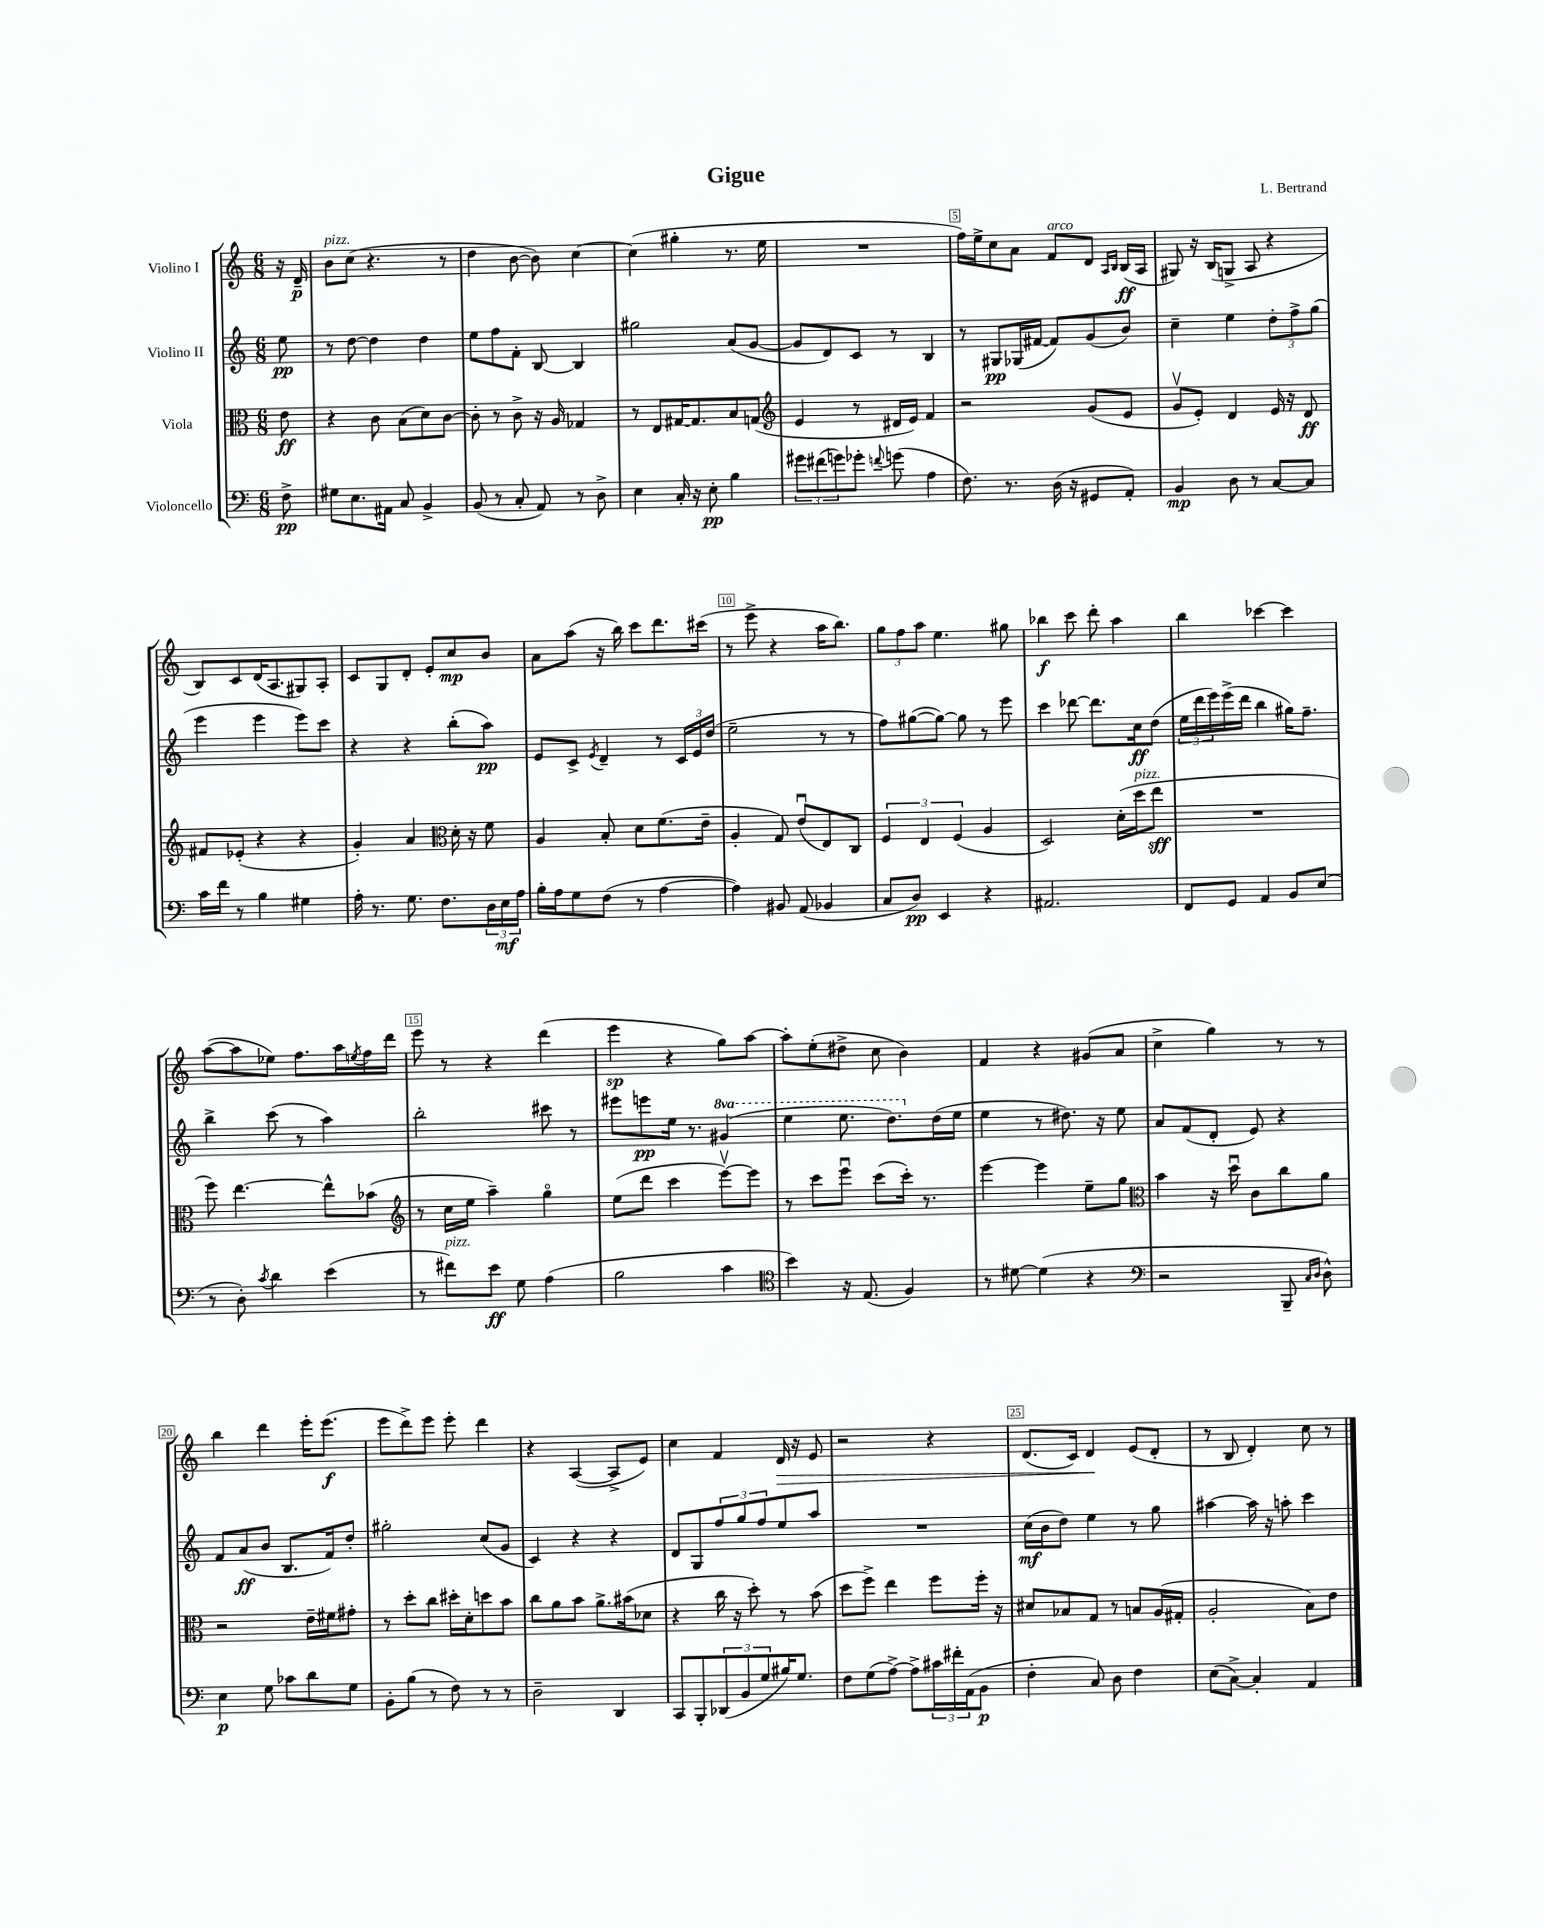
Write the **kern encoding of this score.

**kern	**kern	**kern	**kern
*staff4	*staff3	*staff2	*staff1
*clefF4	*clefC3	*clefG2	*clefG2
*k[]	*k[]	*k[]	*k[]
*M6/8	*M6/8	*M6/8	*M6/8
8F^	8e	8ee	16r
.	.	.	16d~
=	=	=	=
8G#	4r	8r	8b
8.E	.	[8dd	(8cc
.	8c	4dd]	4.r
16AA#	.	.	.
8C	(8B	.	.
4BB^	8d)	4dd	.
.	[8c	.	8r
=	=	=	=
(8BB	8c']	8ee	4dd
8r	8r	8ff	.
8C'	8c^	8f'	[8b
8AA)	16r	[8B	8b])
.	16A	.	.
8r	4G-	4B]	[4cc
8D^	.	.	.
=	=	=	=
4E	8r	2gg#	(4cc]
.	8E	.	.
16C'	[16G#	.	4gg#'
16r	8.G#]	.	.
8E'	.	.	.
4B	8B	(8a	8.r
.	(8G	[8g	.
.	.	.	16ee
=	=	=	=
*	*clefG2	*	*
12g#	4e	8g]	2.r
(12f#	.	.	.
.	.	8d)	.
12g)	.	.	.
8g-'	8r	8c	.
8qqf	.	.	.
(8g	16d#	8r	.
.	16e)	.	.
4A	4f	4B	.
=	=	=	=
8.F)	2r	8r	16ff)
.	.	.	16ee^
.	.	8G#	8cc
8.r	.	.	.
.	.	(16G-	8a
.	.	[16f#	.
(16D	.	8f#])	8f
16r	.	.	.
8GG#	(8g	(8g	8d
.	.	.	16qqA
.	.	.	16qqB
8AA')	8e	8b)	(16B
.	.	.	16A
=	=	=	=
4BB	8gv	4cc~	8G#)
.	8e')	.	16r
.	.	.	(16B
8D	4d	4ee	8G^
8r	.	.	8A
[8C	16e	12dd'	4r
.	16r	.	.
.	.	12ff^	.
8C]	8d	.	.
.	.	(12gg	.
=	=	=	=
16c	8f#	4eee	8B)
16f	.	.	.
8r	(8e-'	.	8c
4B	4r	4eee	(16d
.	.	.	8.A
4G#	4r	8eee)	8G#)
.	.	8ccc	8A'
=	=	=	=
16A'	4g')	4r	8c
8.r	.	.	.
.	.	.	8G
8.G	4a	4r	8d'
.	.	.	8e'
8.F	.	.	.
*	*clefC3	*	*
.	16d'	(8bb'	8cc
.	16r	.	.
24D	8f	8aa)	8b
24E	.	.	.
24A	.	.	.
=	=	=	=
16B'	4A	8e	8a
16A	.	.	.
8G	.	8c^	(8aa
.	.	8qe	.
(8F	8B'	4d~	16r
.	.	.	16bb)
8r	8d	.	8ccc
[4A	(8.f	8r	8.ddd
.	.	24c	.
.	.	24e	.
.	16e~	.	(16ccc#
.	.	(24dd	.
=	=	=	=
4A])	4A'	2ee~	8r
.	.	.	8eee^
8BB#	8G)	.	4r
(8AA	(8eu	.	.
4BB-	8E)	8r	16aa
.	.	.	8.bb)
.	8C	8r	.
=	=	=	=
8C	6F	8ff)	12gg
.	.	.	12ff
8D)	.	([8gg#	.
.	6E	.	12aa
4EE	.	8gg#_)	4.ee
.	(6F	.	.
.	.	8gg#]	.
4r	4A	8r	.
.	.	8eee	8gg#
=	=	=	=
2.AA#	2D)	4ccc	4bb-
.	.	[8ddd-	8ccc
.	.	8.ddd-]	8ddd'
.	(16d'	.	4aa
.	16dd	16cc	.
.	8ee	(8dd	.
=	=	=	=
8FF	2.r	24ee	4bb
.	.	24ddd	.
.	.	24eee)	.
8GG	.	(16eee^	.
.	.	16ddd	.
4AA	.	4bb	[4ccc-
8BB	.	16gg#)	4ccc-]
.	.	8.ff~	.
(8E	.	.	.
=	=	=	=
8r	8ff)	4bb^	([8aa
8D')	[4.ee	.	8aa]
8qc	.	.	.
4d	.	(8ccc	8ee-)
.	.	8r	8.ff
(4e	8ee^^]	4aa)	.
.	.	.	16aa
.	.	.	8qee
.	(8b-	.	16ff
.	.	.	16ddd
=	=	=	=
*	*clefG2	*	*
8r	8r	2bb'	8eee
8f#)	16cc	.	8r
.	16ee	.	.
8e	4aa~)	.	4r
8G	.	.	.
(4A	4ggo	8ccc#	(4ddd
.	.	8r	.
=	=	=	=
2B	(8ee	8eee#	4eee
.	8ddd	8eee	.
.	4ccc	16ee	4r
.	.	8.r	.
4c	[8eeev)	(4gg#	8gg)
.	8eee]	.	[8aa
=	=	=	=
*clefC4	*	*	*
4b)	8r	4eee	8aa']
.	8ccc	.	(8ee'
16r	8eeeu	8.eee	8dd#^
(8.E	.	.	.
.	(8ccc	.	8cc
.	.	8.ddd)	.
4F)	16ccc')	.	4b)
.	8.r	.	.
.	.	(16dd	.
.	.	16ee	.
=	=	=	=
8r	[4eee	4ee	4f
[8d#	.	.	.
(4d#]	4eee]	8r	4r
.	.	8.dd#)	.
4r	8ee~	.	(8g#
.	.	16r	.
.	8gg	8ee	8a
=	=	=	=
*clefF4	*clefC3	*	*
2r	4b	8a	4cc^
.	.	(8f	.
.	16r	8d'	4gg)
.	16ddu	.	.
.	8c	8e)	.
8BBB~	8cc	4r	8r
16qqC	.	.	.
16qqD	.	.	.
8D^^)	8a	.	8r
=	=	=	=
4E	2r	8f	4bb
.	.	(8a	.
8G	.	8b	4ddd
8c-	.	8.B	.
8d	16e~	.	16eee'
.	16f#	16f)	(8.eee
8G	8g#'	8dd'	.
=	=	=	=
8BB'	8r	2gg#'	8eee
(8B	8dd'	.	8ddd^)
8r	8cc	.	8eee
8F)	16dd#'	.	8eee'
.	16d'	.	.
8r	8dd	(8cc	4ddd
8r	8b	8g	.
=	=	=	=
2D~	8cc	4c)	4r
.	8a	.	.
.	8b	4r	([4A
.	8.a^	.	.
4DD	.	4r	8A^]
.	(16b#	.	.
.	8d-	.	8e)
=	=	=	=
8CC	4r	8d	4cc
8BBB'	.	8G	.
(12DD-	16cc	12ff	4f
.	16r	.	.
12BB	.	12gg	.
.	8dd')	.	.
12G	.	12ff	.
16B#)	8r	8ee	16d
8.G	.	.	16r
.	(8b	8aa	8e
=	=	=	=
8F	8dd	2.r	2r
(8G	8ff^)	.	.
[8A^)	4ee	.	.
8A^]	.	.	.
24c#	8ff	.	4r
24f#'	.	.	.
(24AA	.	.	.
8BB	16ff'	.	.
.	16r	.	.
=	=	=	=
4F'	8d#	(16cc	(8.d
.	.	16b	.
.	8B-	8dd)	.
.	.	.	16c)
8C)	8G	4ee	4d
8D	8r	.	.
4F	8B	8r	(8e
.	(16A	8gg	8d'
.	16G#'	.	.
=	=	=	=
(8E	2A'	[4aa#	8r
[8C^)	.	.	8B
4C']	.	16aa#]	4d')
.	.	16r	.
.	.	8aa'	.
4AA	8B)	4ccc	8cc
.	8e	.	8r
==	==	==	==
*-	*-	*-	*-
